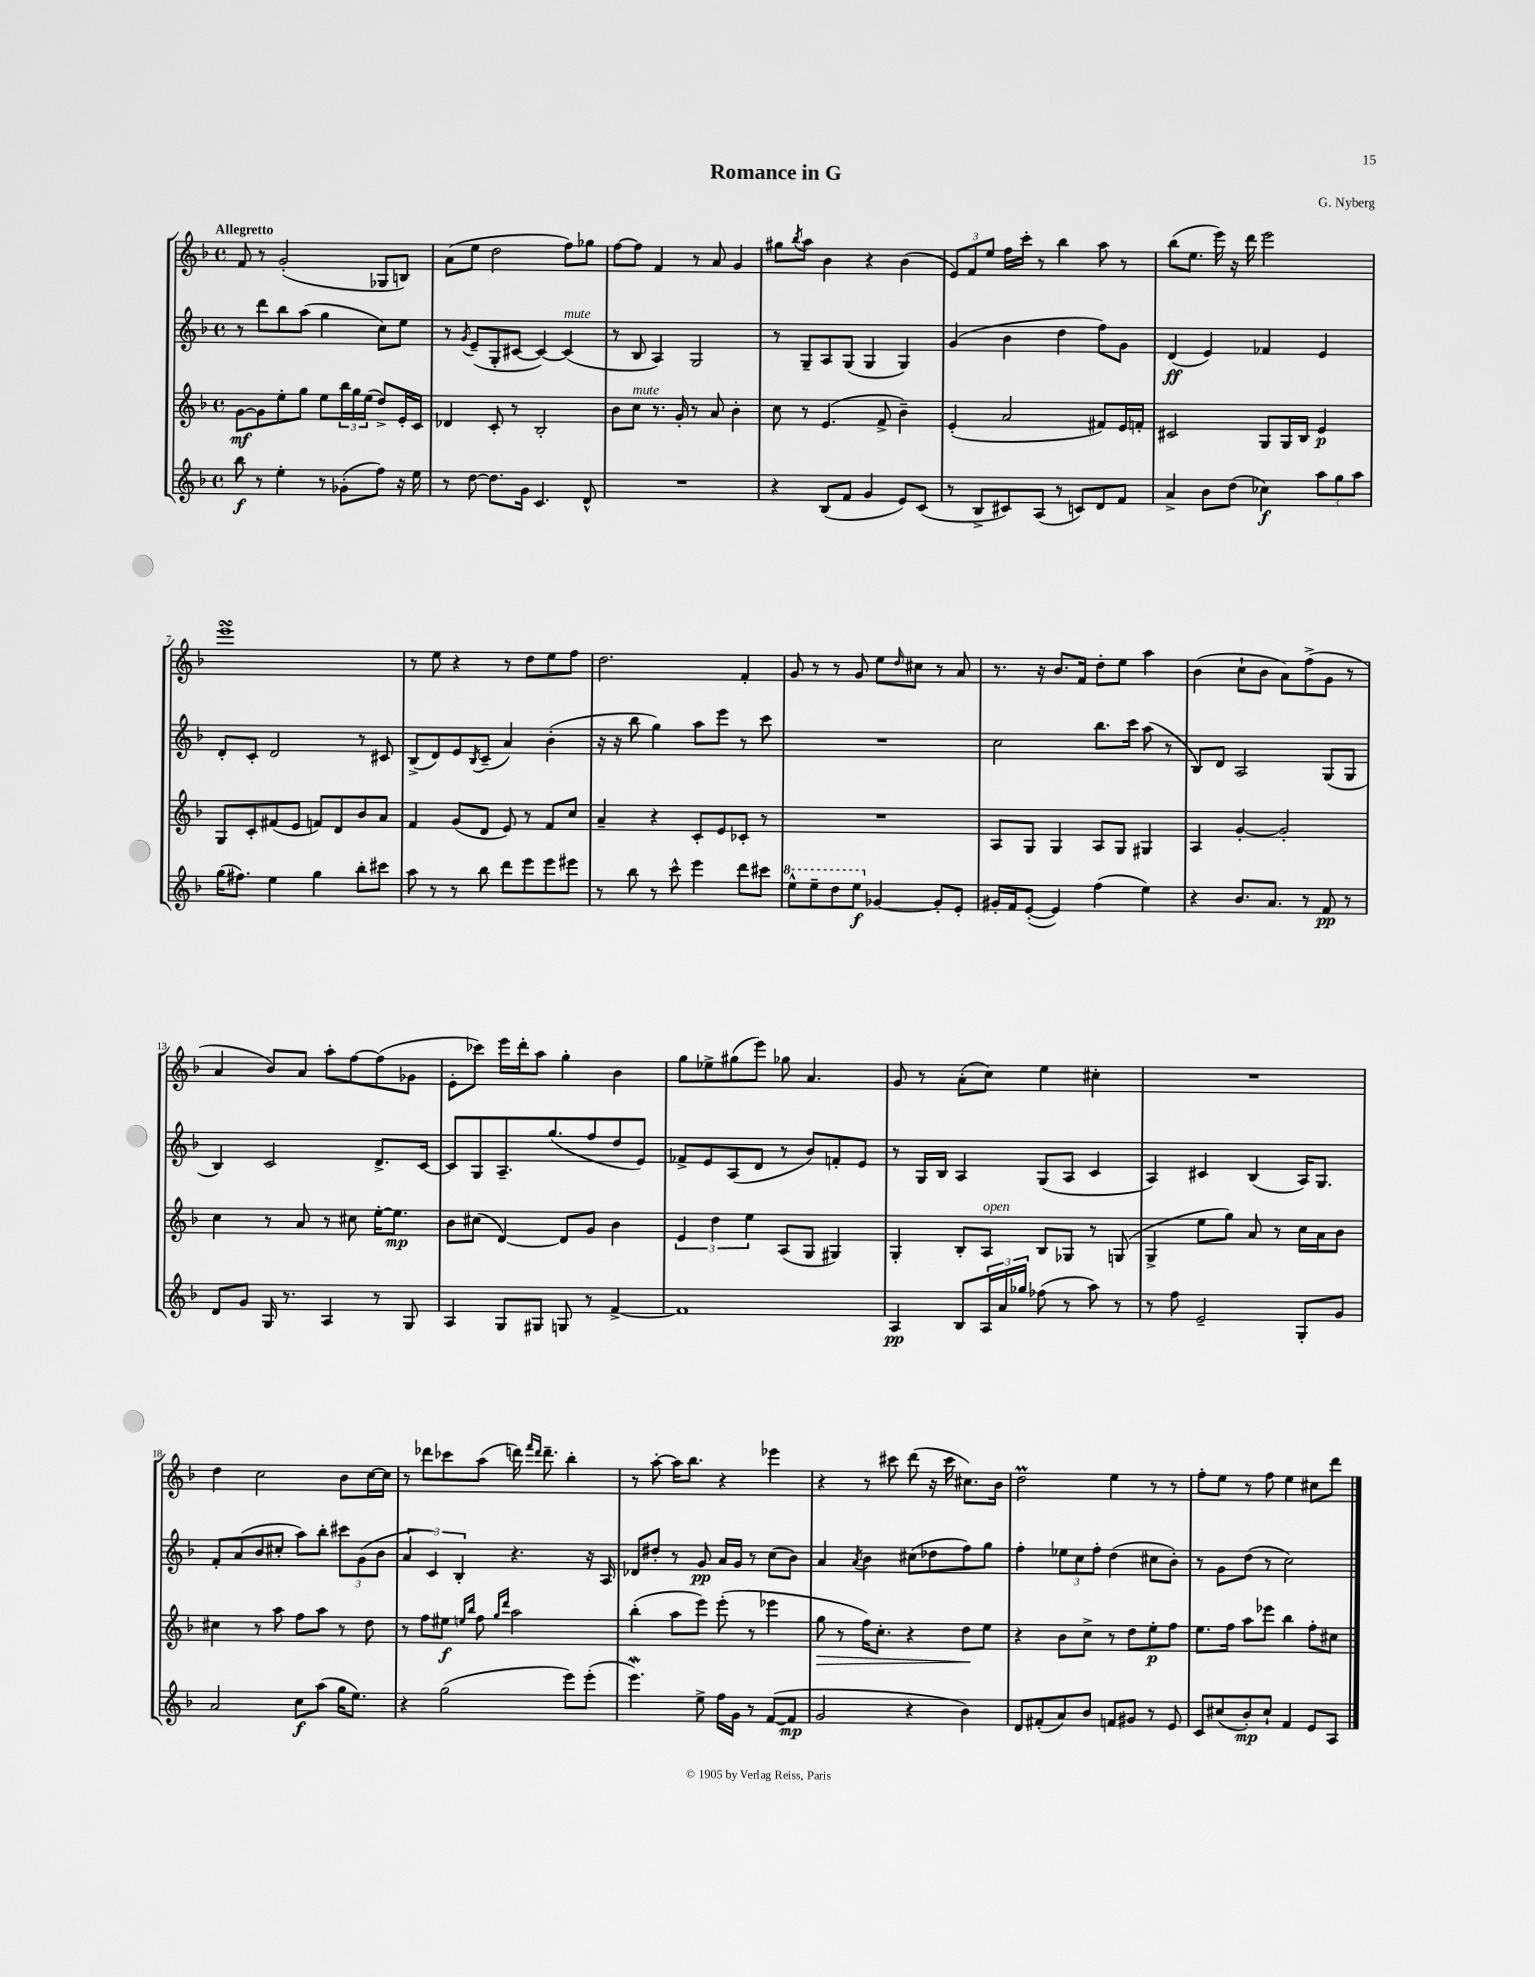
\header { title = "Romance in G" composer = "G. Nyberg" }
<<
\new StaffGroup <<
\new Staff = "s0" {
    \clef treble \key f \major \defaultTimeSignature \time 4/4 \tempo "Allegretto"
    f'8 r8 g'2-.( ges8 b8) |
    a'8( e''8 d''2 f''8) ges''8 |
    f''8~ f''8 f'4 r8 a'8 g'4 |
    gis''8 \acciaccatura { bes''8 } a''8 bes'4 r4 bes'4( |
    \tuplet 3/2 { e'8) f'8 e''8 } f''16 c'''16-. r8 bes''4 a''8 r8 |
    bes''8( e''8. e'''16) r16 d'''16 e'''2 |
    e'''1\turn |
    r8 e''8 r4 r8 d''8 e''8 f''8 |
    d''2. f'4-. |
    g'8 r8 r8 g'8 e''8 \grace { d''16 } cis''8 r8 a'8 |
    r8. r16 bes'8. f'16 d''8-. e''8 a''4 |
    bes'4( c''8-! bes'8 a'8) f''8->( g'8 r8 |
    a'4 bes'8) a'8 a''8-. f''8~ f''8( ges'8 |
    e'8-. ces'''8) e'''16 d'''16-. a''8 g''4-. bes'4 |
    g''8 ees''8-> gis''8( e'''8) ges''8 a'4. |
    g'8 r8 a'8-.( c''8) e''4 cis''4-. |
    R1 |
    d''4 c''2 bes'8 c''16~ c''16 |
    r8 des'''8 ces'''8 a''8( d'''16) \grace { f'''16 d'''16 } d'''8.-- bes''4-. |
    r8 a''8~-. a''16 bes''8. r4 ees'''4 |
    r4 r8 cis'''8 d'''8( r16 cis'''16 cis''8.) bes'16 |
    d''2\prall e''4 r8 r8 |
    f''8-. e''8 r8 f''8 e''4 cis''8 d'''8 \bar "|." |
}
\new Staff = "s1" {
    \clef treble \key f \major \defaultTimeSignature \time 4/4
    r8 d'''8 bes''8 a''8( g''4 c''8) e''8 |
    r8 \acciaccatura { g'8 } e'8--( g8-. cis'8~ cis'4~) cis'4^\markup { \italic "mute" }( |
    r8 bes8 a4) g2 |
    r8 g8-- a8 g8( g4 g4) |
    g'4( bes'4 d''4 f''8) g'8 |
    d'4\ff( e'4) fes'4 e'4 |
    d'8-. c'8-. d'2 r8 cis'8 |
    bes8->( d'8) e'8 \acciaccatura { bes8 } c'8--( a'4) bes'4-.( |
    r16 r16 bes''8 g''4) a''8 e'''8 r8 c'''8 |
    R1 |
    c''2 bes''8. c'''16 a''8( r8 |
    bes8) d'8 a2 g8( g8 |
    bes4) c'2 d'8.-> c'16~ |
    c'8 g8 a8.-- g''8.( f''8 d''8 e'8) |
    fes'8-> e'8 a8( d'8 r8 bes'8) f'8-. e'8 |
    r8 g16 bes16 a4 g8( a8 c'4 |
    a4) cis'4 bes4( a16) g8. |
    f'8-. a'8( bes'8 cis''8-. a''8) bes''8-. \tuplet 3/2 { cis'''8 g'8( bes'8 } |
    \tuplet 3/2 { a'4 c'4) bes4-. } r4. r16 a16 |
    des'8 dis''8-. r8 g'8\pp a'16 g'16 r8 c''8( bes'8) |
    a'4 \acciaccatura { a'8 } bes'4 cis''8( des''8 f''8) g''8 |
    f''4-. \tuplet 3/2 { ees''8 c''8 f''8-. } d''4( cis''8 bes'8-.) |
    r8 g'8 d''8( r8 c''2) \bar "|." |
}
\new Staff = "s2" {
    \clef treble \key f \major \defaultTimeSignature \time 4/4
    g'8~\mf g'8 e''8-. g''8 e''8 \tuplet 3/2 { bes''16 g''16 e''16( } d''8->) e'16-. c'16 |
    des'4 c'8-. r8 bes2-. |
    bes'8 c''8^\markup { \italic "mute" } r8. g'16-. r8 a'8 bes'4-. |
    c''8 r8 e'4.( f'8-> bes'4--) |
    e'4-.( a'2 fis'8) e'16 f'16-. |
    cis'2 g8 g16 bes16 e'4\p |
    g8 c'8-. fis'8( e'8 f'8) d'8 bes'8 a'8 |
    f'4 g'8( d'8 e'8) r8 f'8 c''8 |
    a'4-- r4 c'8-. e'8 ces'8-. r8 |
    R1 |
    a8 g8 g4 a8 g8 gis4 |
    a4 g'4~-. g'2-. |
    c''4 r8 a'8 r8 cis''8 e''16~-. e''8.\mp |
    bes'8 cis''8( d'4~) d'8 g'8 bes'4 |
    \tuplet 3/2 { e'4 d''4 e''4 } a8( g8 gis4) |
    g4-. bes8-. a8^\markup { \italic "open" } bes8 ges8 r8 g8( |
    g4-> e''8 g''8) a'8 r8 c''16 a'16 bes'8 |
    cis''4 r8 a''8 f''8 a''8 r8 d''8 |
    r8 f''8 eis''8\f \grace { e''16 bes''16 } f''8 \grace { g''16 d'''16 } a''2 |
    bes''4-.( a''8 e'''8) e'''8-.( r8 ees'''4 |
    g''8\> r8 f''16) c''8.-. r4 d''8\! e''8 |
    r4 bes'8 c''8-> r8 d''8 e''8-.\p f''8 |
    e''8. f''16 a''8 ees'''8 bes''4 f''8-. cis''8 \bar "|." |
}
\new Staff = "s3" {
    \clef treble \key f \major \defaultTimeSignature \time 4/4
    bes''8\f r8 e''4-. r8 ges'8-.( f''8) r16 e''16 |
    r8 d''8~ d''8. g'16 c'4. d'8-^ |
    R1 |
    r4 bes8( f'8 g'4 e'8) c'8( |
    r8 bes8-> cis'8) a8( r8 c'8) d'8 f'8 |
    a'4-> bes'8 d''8( ces''4\f) \tuplet 3/2 { a''8 g''8 a''8 } |
    g''16( fis''8.) e''4 g''4 bes''8-. cis'''8 |
    a''8 r8 r8 bes''8 d'''8 e'''8 e'''8 eis'''8 |
    r8 bes''8 r8 c'''8-^ e'''4 d'''8 cis'''8 |
    \ottava #1 e'''8-^ e'''8-- d'''8 e'''8\f \ottava #0 ges'4~ ges'8-. e'8-. |
    gis'16-. f'16 e'8~-.( e'4) f''4( e''4) |
    r4 bes'8. a'8. r8 f'8\pp r8 |
    d'8 g'8 g16 r8. a4 r8 g8 |
    a4 g8 gis8 g8 r8 f'4~-> |
    f'1 |
    a4\pp bes8 \tuplet 3/2 { a16 a'16 ges''16 } fes''8( r8 a''8) r8 |
    r8 f''8 e'2-- g8-. g'8 |
    a'2 c''8\f a''8( g''16 e''8.) |
    r4 g''2( e'''8) e'''8-.( |
    e'''4.\mordent) e''8-> f''16 g'16 r8 f'8~( f'8\mp |
    g'2 r4 bes'4) |
    d'8 fis'8-.( a'8) bes'8 f'8 gis'8 r8 e'8 |
    c'8 cis''8( bes'8-.\mp) cis''8-! f'4 e'8 a8 \bar "|." |
}
>>
>>
